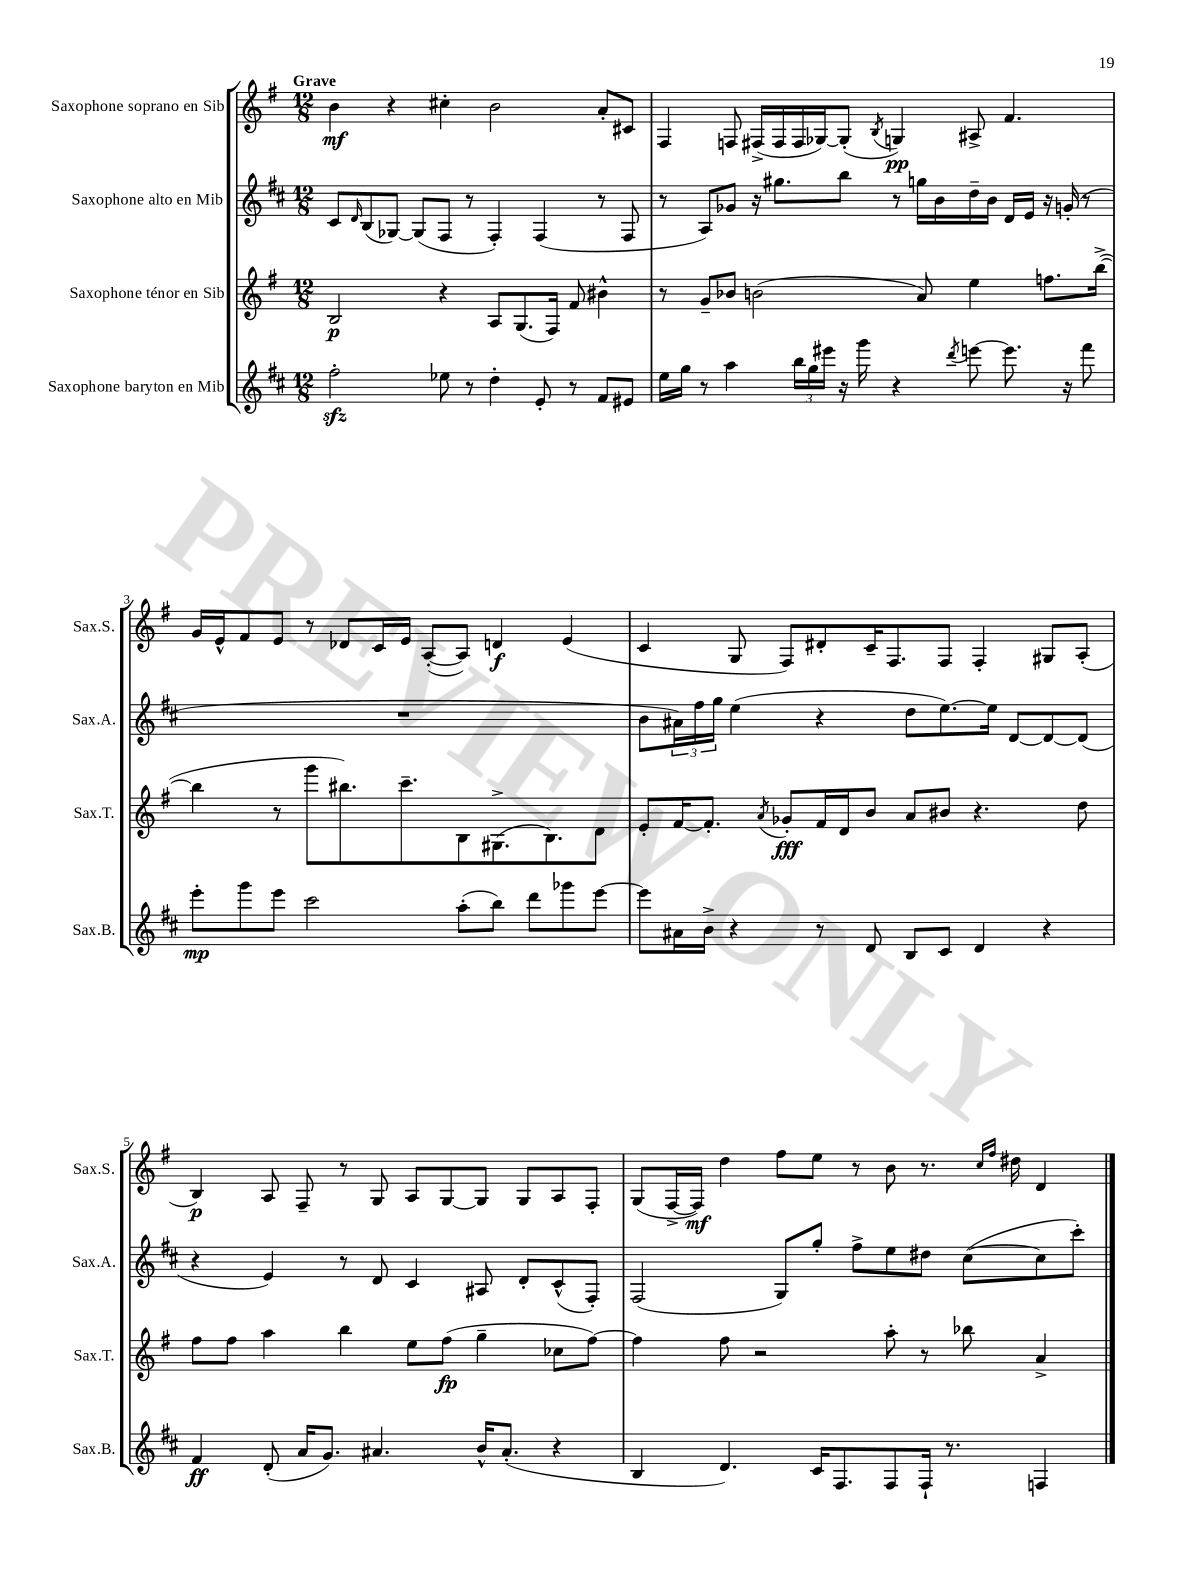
<<
\new StaffGroup <<
\new Staff = "s0" \with { instrumentName = "Saxophone soprano en Sib" shortInstrumentName = "Sax.S." } {
    \clef treble \key g \major \numericTimeSignature \time 12/8 \tempo "Grave"
    b'4\mf r4 cis''4-. b'2 a'8-. cis'8 |
    fis4 f8 fis16->( fis16 fis16 ges16~) ges8-.( \acciaccatura { b8 } g4\pp) ais8-> fis'4. |
    g'16 e'16-^ fis'8 e'8 r8 des'8 c'16 e'16 a8~-.( a8) d'4\f e'4( |
    c'4 g8 fis8) dis'8-. c'16-- fis8. fis8 fis4-. gis8 a8-.( |
    b4\p) a8 fis8-- r8 g8 a8 g8~ g8 g8 a8 fis8-. |
    g8( fis16~-> fis16\mf) d''4 fis''8 e''8 r8 b'8 r8. \grace { c''16 fis''16 } dis''16 d'4 \bar "|." |
}
\new Staff = "s1" \with { instrumentName = "Saxophone alto en Mib" shortInstrumentName = "Sax.A." } {
    \clef treble \key d \major \numericTimeSignature \time 12/8
    cis'8 \grace { d'16 } b8( ges8~) ges8( fis8 r8 fis4-.) fis4( r8 fis8 |
    r8 a8) ges'8 r16 gis''8. b''8 r8 g''16 b'16 d''16-- b'16 d'16 e'16 r16 g'16-.( r8 |
    R1. |
    b'8 \tuplet 3/2 { ais'16) fis''16 g''16 } e''4( r4 d''8 e''8.~) e''16 d'8~ d'8~ d'8( |
    r4 e'4) r8 d'8 cis'4 ais8 d'8-. cis'8-^( fis8-.) |
    fis2( g8) g''8-. fis''8-> e''8 dis''8 cis''8~( cis''8 cis'''8-.) \bar "|." |
}
\new Staff = "s2" \with { instrumentName = "Saxophone ténor en Sib" shortInstrumentName = "Sax.T." } {
    \clef treble \key g \major \numericTimeSignature \time 12/8
    b2\p r4 a8 g8.( fis16) fis'8 bis'4-^ |
    r8 g'8-- bes'8 b'2( a'8) e''4 f''8. b''16~->( |
    b''4 r8 g'''8 bis''8.) c'''8.-- b8 gis8.->( b8.) d'8 |
    e'8-. fis'16~ fis'8.-. \acciaccatura { a'8 } ges'8-.\fff fis'16 d'16 b'8 a'8 bis'8 r4. d''8 |
    fis''8 fis''8 a''4 b''4 e''8 fis''8\fp( g''4-- ces''8 fis''8~) |
    fis''4 fis''8 r2 a''8-. r8 bes''8 a'4-> \bar "|." |
}
\new Staff = "s3" \with { instrumentName = "Saxophone baryton en Mib" shortInstrumentName = "Sax.B." } {
    \clef treble \key d \major \numericTimeSignature \time 12/8
    fis''2-.\sfz ees''8 r8 d''4-. e'8-. r8 fis'8 eis'8 |
    e''16 g''16 r8 a''4 \tuplet 3/2 { b''16 g''16 eis'''16 } r16 g'''16 r4 \acciaccatura { d'''8 } e'''8~ e'''8. r16 fis'''8 |
    e'''8-.\mp g'''8 e'''8 cis'''2 a''8-.( b''8) d'''8 ges'''8 e'''8~ |
    e'''8 ais'16 b'16-> r4 r8 d'8 b8 cis'8 d'4 r4 |
    fis'4\ff d'8-.( a'16 g'8.) ais'4. b'16-^ ais'8.-.( r4 |
    b4 d'4.) cis'16 fis8. fis8 fis16-! r8. f4 \bar "|." |
}
>>
>>
